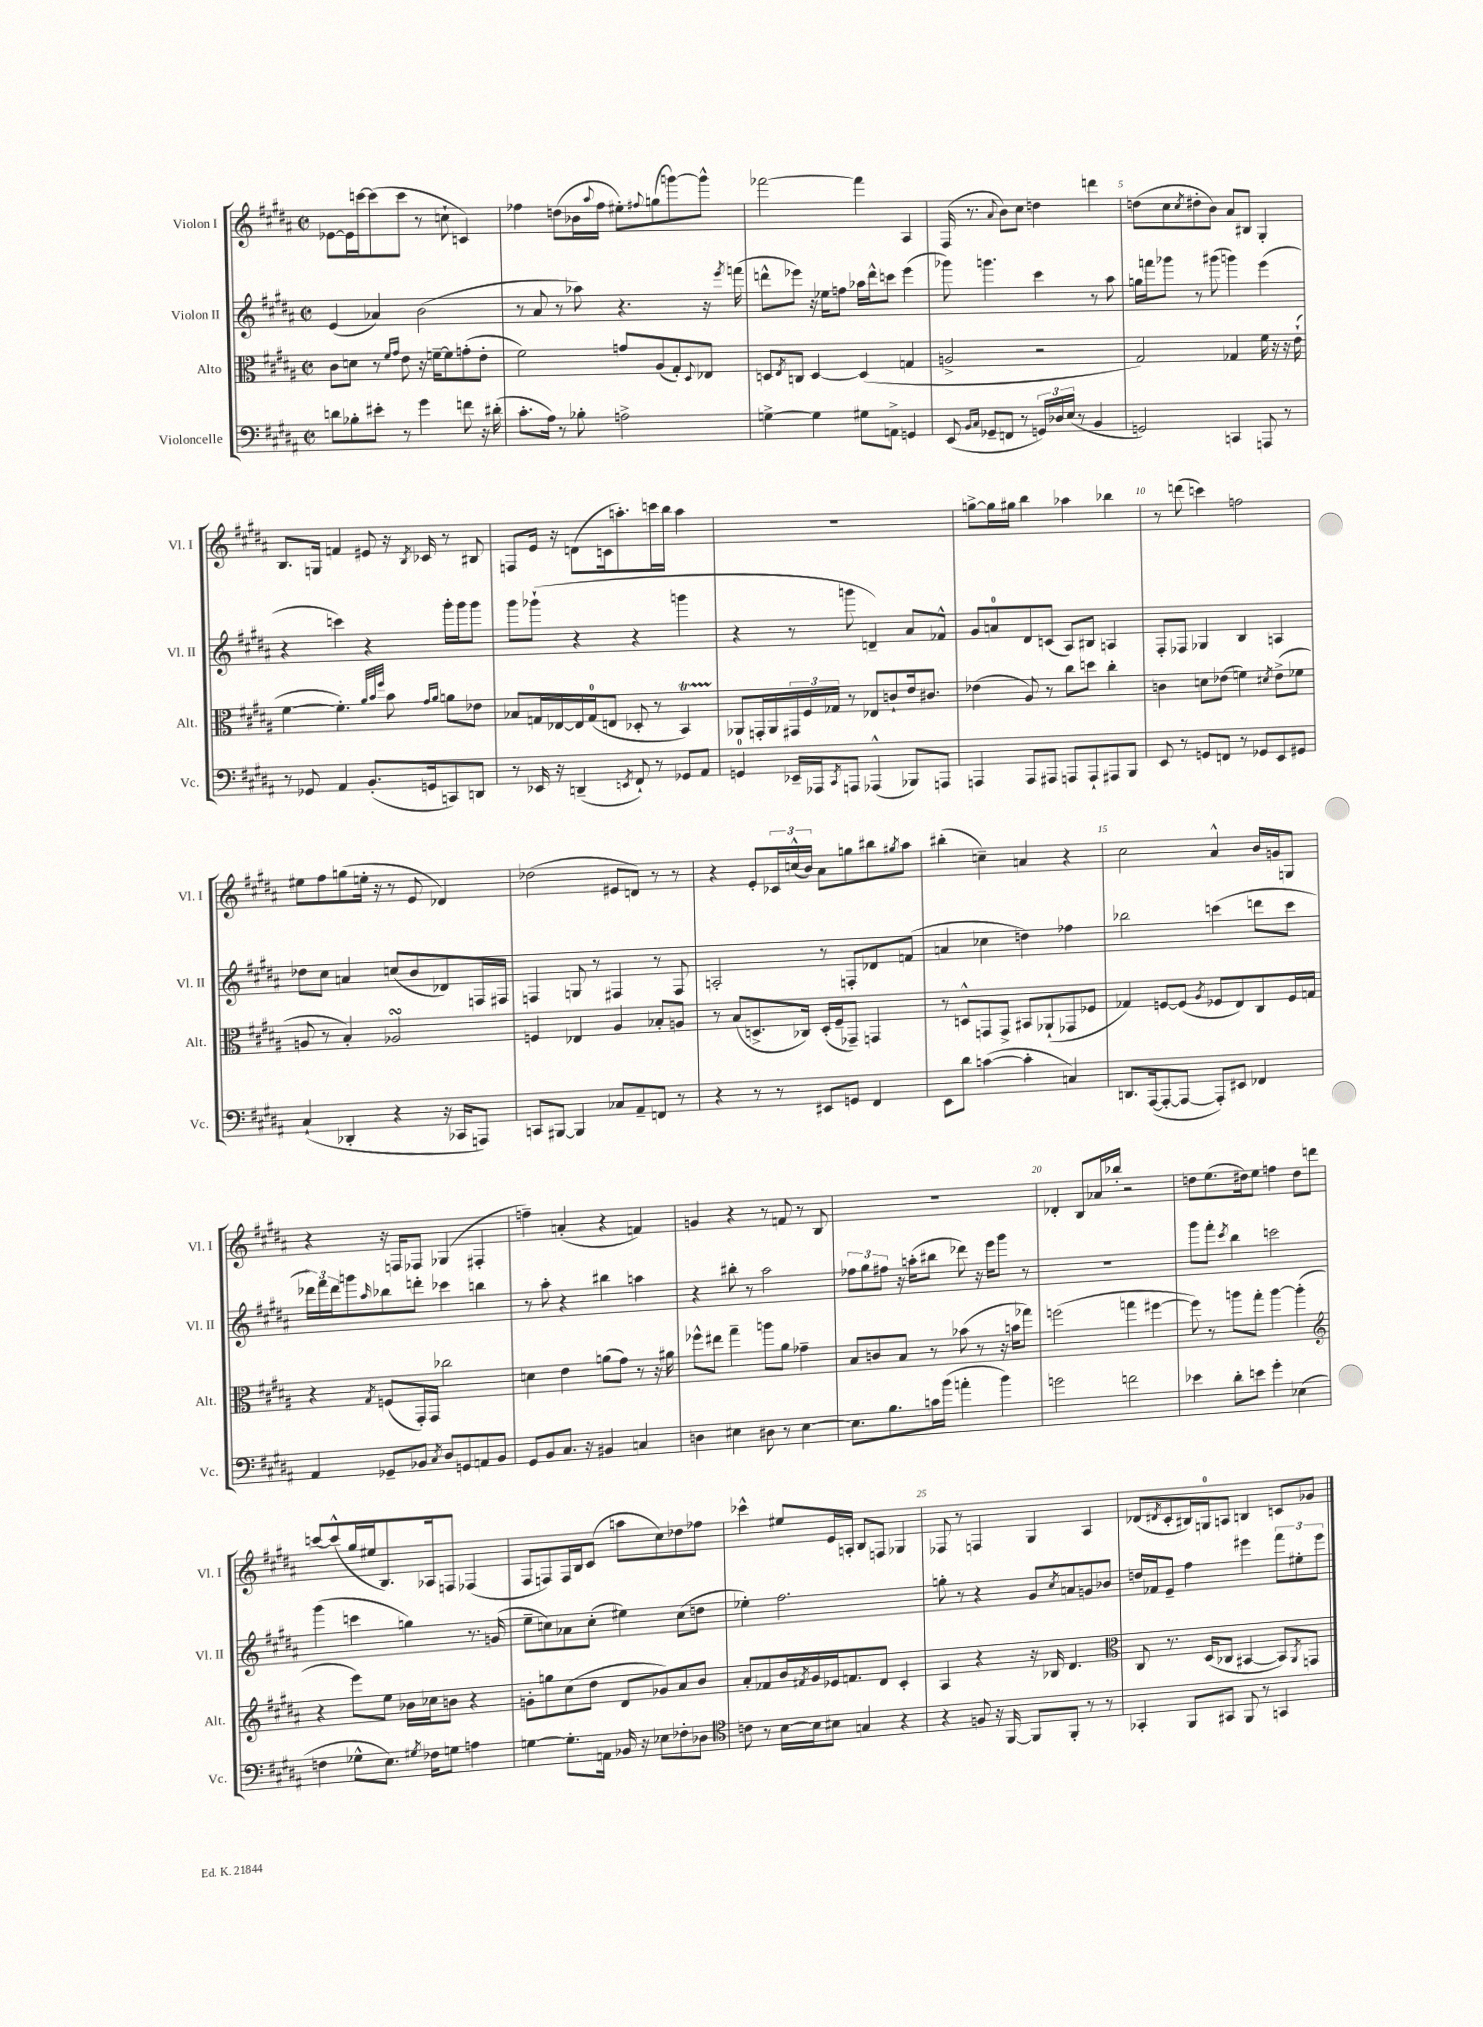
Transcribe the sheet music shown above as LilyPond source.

<<
\new StaffGroup <<
\new Staff = "s0" \with { instrumentName = "Violon I" shortInstrumentName = "Vl. I" } {
    \clef treble \key b \major \defaultTimeSignature \time 2/2
    ees'8~ ees'16 c'''16~ c'''8( c'''8 r8 c''8-! c'4) |
    fes''4 d''8( bes'16 \appoggiatura { ais''8 } fes''16 eis''8-.) \appoggiatura { fis''8 } g''8( g'''8~) g'''8-^ |
    fes'''2~ fes'''4 ais4 |
    fis16( r8. \appoggiatura { ais'8 } b'8) cis''8 d''4 d'''4 |
    d''8( cis''8 \acciaccatura { cis''8 } dis''8-. b'8) ais'8 bis8 gis4-. |
    b8. g16 f'4 eis'8 r16 \acciaccatura { b8 } ces'16 r8 bis8 |
    f8 e'16 r16 d'8( c'16 a''8.-.) c'''16 b''16 a''4 |
    R1 |
    g''8~-> g''16 gis''16 b''4 aes''4 bes''4 |
    r8 d'''8( c'''4) f''2 |
    eis''8 fis''8 g''8( e''16-. r16 r8 e'8 des'4) |
    des''2( eis'8 d'8) r8 r8 |
    r4 e'8-. \tuplet 3/2 { ces'16 c''16-^( b'16) } ais'8 g''8 bis''8 \acciaccatura { gis''8 } ais''8 |
    bis''4-.( c''4--) a'4 r4 |
    cis''2 ais'4-^ b'16 g'16 g8 |
    r4 r16 f16 fes8 ges4( fis4-. |
    f''4--) a'4-.( r4 f'4) |
    g'4 r4 r8 f'8 r8 b8 |
    R1 |
    des'4-. b8 aes'16 bes''16-. r2 |
    d''8 e''8.( dis''16) e''8 f''4 dis''8 d'''8 |
    c'''8~ c'''8-^( gis''16 eis''16 b8.) aes16 f8 fes4( |
    fis8 f8) f16 b16 cis'8( a''8 cis''8) des''8 fes''8 |
    ces'''4-^ eis''8 e'16 a16-. b8 f8 ges4 |
    fes8 r8 f4 gis4 ais4 |
    des'8( \acciaccatura { dis'8 } cis'8-. bis16) g16-0 a8 b4 c'8 ges'8 \bar "|." |
}
\new Staff = "s1" \with { instrumentName = "Violon II" shortInstrumentName = "Vl. II" } {
    \clef treble \key b \major \defaultTimeSignature \time 2/2
    e'4( aes'4) b'2( |
    r8 ais'8 r8 aes''8) r4. r16 \acciaccatura { e'''8 } f'''16( |
    d'''8-^ ees'''8) r16 ees''16 f''8 aes''16 d'''16-^ c'''8 ees'''4( |
    ges'''8) g'''4. cis'''4 r8 ais''8 |
    g''16 f'''16 ges'''8 r8 gis'''8( g'''4) e'''4( |
    r4 c'''4) r4 gis'''16-. gis'''16 gis'''8 |
    gis'''8 ges'''8-!( r4 r4 g'''4 |
    r4 r8 g'''8 d'4--) ais'8 fes'8-^ |
    gis'8 a'8-0 dis'8 c'8( ais8) bis8 a4 |
    fis8-. fes8 ges4 b4 a4 |
    des''8 cis''8 a'4 c''8( b'8 des'8) f16 fis16 |
    f4 g8 r8 fis4 r8 fis8 |
    a2-. r8 f8-. des'8 f'8( |
    a'4 ces''4 d''4) fes''4 |
    bes''2 c'''4( d'''8 c'''8 |
    \tuplet 3/2 { des'''16) fis'''16 des'''16 } g'''8 \grace { ais''16 } bes''8 d'''8-. ces'''4 b''4 |
    r8 ais''8-. r4 bis''4 a''4 |
    r4 bis''8-. r8 ais''2 |
    \tuplet 3/2 { fes''8 gis''8 fis''8 } r16 a''16-.( bis''8 des'''8) r16 e'''16 gis'''8 r8 |
    R1 |
    gis'''8 fis'''8-. \acciaccatura { cis'''8 } b''4 c'''2 |
    gis'''4( c'''4 g''4) r8. g'16( |
    e''8-- c''8) aes'8 c''8-.( eis''4) c''8( d''8 |
    ees''4-.) fis''2. |
    g''8-. r8 r4 gis'8 \acciaccatura { cis''8 } a'8 g'8 bes'8 |
    d''16 fes'16 e'8-- fis''4 eis'''4 \tuplet 3/2 { fis'''8 eis''8-. eis'''8 } \bar "|." |
}
\new Staff = "s2" \with { instrumentName = "Alto" shortInstrumentName = "Alt." } {
    \clef alto \key b \major \defaultTimeSignature \time 2/2
    cis'8 d'8 r8 \grace { fis'16 gis'16 } e'8 r16 f'16~-- f'8 g'8-.( e'8-. |
    fis'2) g'8 ais8( gis8-.) \appoggiatura { dis8 } ees8 |
    d8 \acciaccatura { e8 } c8 d4~ d4( g4 |
    a2-> r2 |
    gis2) ges4 fis'16 r16 r16 e'16-!( |
    fis'4~ fis'4.-.) \grace { ais'32 b'32 fis''32 } b'8 \grace { gis'16 ais'16 } a'8 ees'8 |
    bes8 g16 ees16~ ees16 g16-0( e8 des8-. r8 b,4\startTrillSpan) |
    aes,8\stopTrillSpan g,16-. aes,16 \tuplet 3/2 { gis,16 fis16 ges16 } r8 ees8 c'8-! e'16 cis'8. |
    ees'4( ais8) r8 cis''8 d''8 cis''4-. |
    c'4 d'8 ees'8( f'4) \acciaccatura { dis'8 } ees'8->( fes'8 |
    a8 r8 b4-.) aes2\turn |
    f4 ees4 ais4 bes8-. a8 |
    r8 b8( d8.-> ces16) d16-.( fis16-- ges,8--) g,4 |
    r8 d8-^ g,8 g,8-> bis,8 aes,8-!( ges,8 fes8 |
    ges4) f8~ f8( \acciaccatura { ais8 } fes8 e8) cis8 fes16 g16 |
    r4 \acciaccatura { gis8 } f8( gis,16-.) gis,16 ces''2 |
    d'4 e'4 a'8( gis'8) r8 r16 ais'16 |
    fes''8-^ eis''8 gis''4-- a''8 ais'8 ges'4-- |
    b8 c'8 b8 r8 bes'8( r8 r16 b'16 ges''8) |
    f''2( g''4 fis''4~ |
    fis''8) r8 a''8 gis''8-. a''4~ a''4-.( |
    \clef treble r4 e'''8) e''8 bes'16 ces''16 b'8 r4 |
    g'8-. g''8 cis''8( dis''8 dis'8 ges'8) ais'8 b'8 |
    ais'8-. fes'8 b'16 \acciaccatura { fis'8 } gis'16 ees'16 f'8. dis'8 cis'4-. |
    ais4 r4 r16 bes16 dis'4. |
    \clef alto cis8 r8. dis16( ces8 bis,4~ bis,8) \acciaccatura { ais,8 } g,8 \bar "|." |
}
\new Staff = "s3" \with { instrumentName = "Violoncelle" shortInstrumentName = "Vc." } {
    \clef bass \key b \major \defaultTimeSignature \time 2/2
    d'8 bes8-. eis'8-. r8 gis'4 f'8 r16 dis'16-.( |
    cis'8.-. ais16) r8 bes8-. a2-> |
    g4~-> g4 gis8 a,8-> g,4 |
    e,8( \grace { b,16 cis16 } ges,8-- f,8 r8 \tuplet 3/2 { g,16) des16 e16( } r8 b,4 |
    g,2) c,4 a,,8 r8 |
    r8 ges,8 ais,4 b,8.-.( g,16 c,8) d,8 |
    r8 ees,16 r16 d,4--( \acciaccatura { e,8 } fis,8-!) r8 ges,8 ais,8 |
    g,4-0 ees,16-- aes,,16 \acciaccatura { cis,8 } a,,8 aes,,4-^( bes,,8) a,,8 |
    a,,4 a,,8 ais,,8 a,,8 a,,8-! ais,,8 b,,8 |
    e,8 r8 g,8 f,8 r8 ges,8 e,8 gis,8 |
    cis4-!( des,4-. r4 r16 ces,16 a,,8) |
    c,8 bis,,8~ bis,,4 ces8 ais,8-- f,8 r8 |
    r4 r8 r8 eis,8 g,8 fis,4 |
    e,8 dis'8 c'4~( c'4-. c4) |
    d,8. ais,,16~( ais,,8~-. ais,,8~ ais,,8-.) eis,8 fes,4 |
    ais,4 ges,8-- bes,8 \acciaccatura { cis8 } dis8 g,8 a,8 bes,8 |
    gis,8 b,8 cis8. r16 bis,4 c4 |
    d4 eis4 dis8 r8 eis4~ |
    eis8. b8. c'16 b'16( a'4-. b'4) |
    g'2 f'2 |
    ees'4 dis'8-. e'8 gis'4-. ees4( |
    f4 ges8-^ e8.) \acciaccatura { gis8 } fes16 g8 a4 |
    g4~ g8.-. a,16 bes,16 r16 ees8 fes8-. des8 |
    \clef tenor c'8 r8 b16~ b16 bis8 g4 r4 |
    r4 f8 r16 fis,16~ fis,8 fis,8-. r8 r8 |
    ges,4-. fis,8 gis,8 fis,8 r8 g,4 \bar "|." |
}
>>
>>
\layout { \context { \Score \override BarNumber.break-visibility = ##(#f #t #t) barNumberVisibility = #(every-nth-bar-number-visible 5) } }
